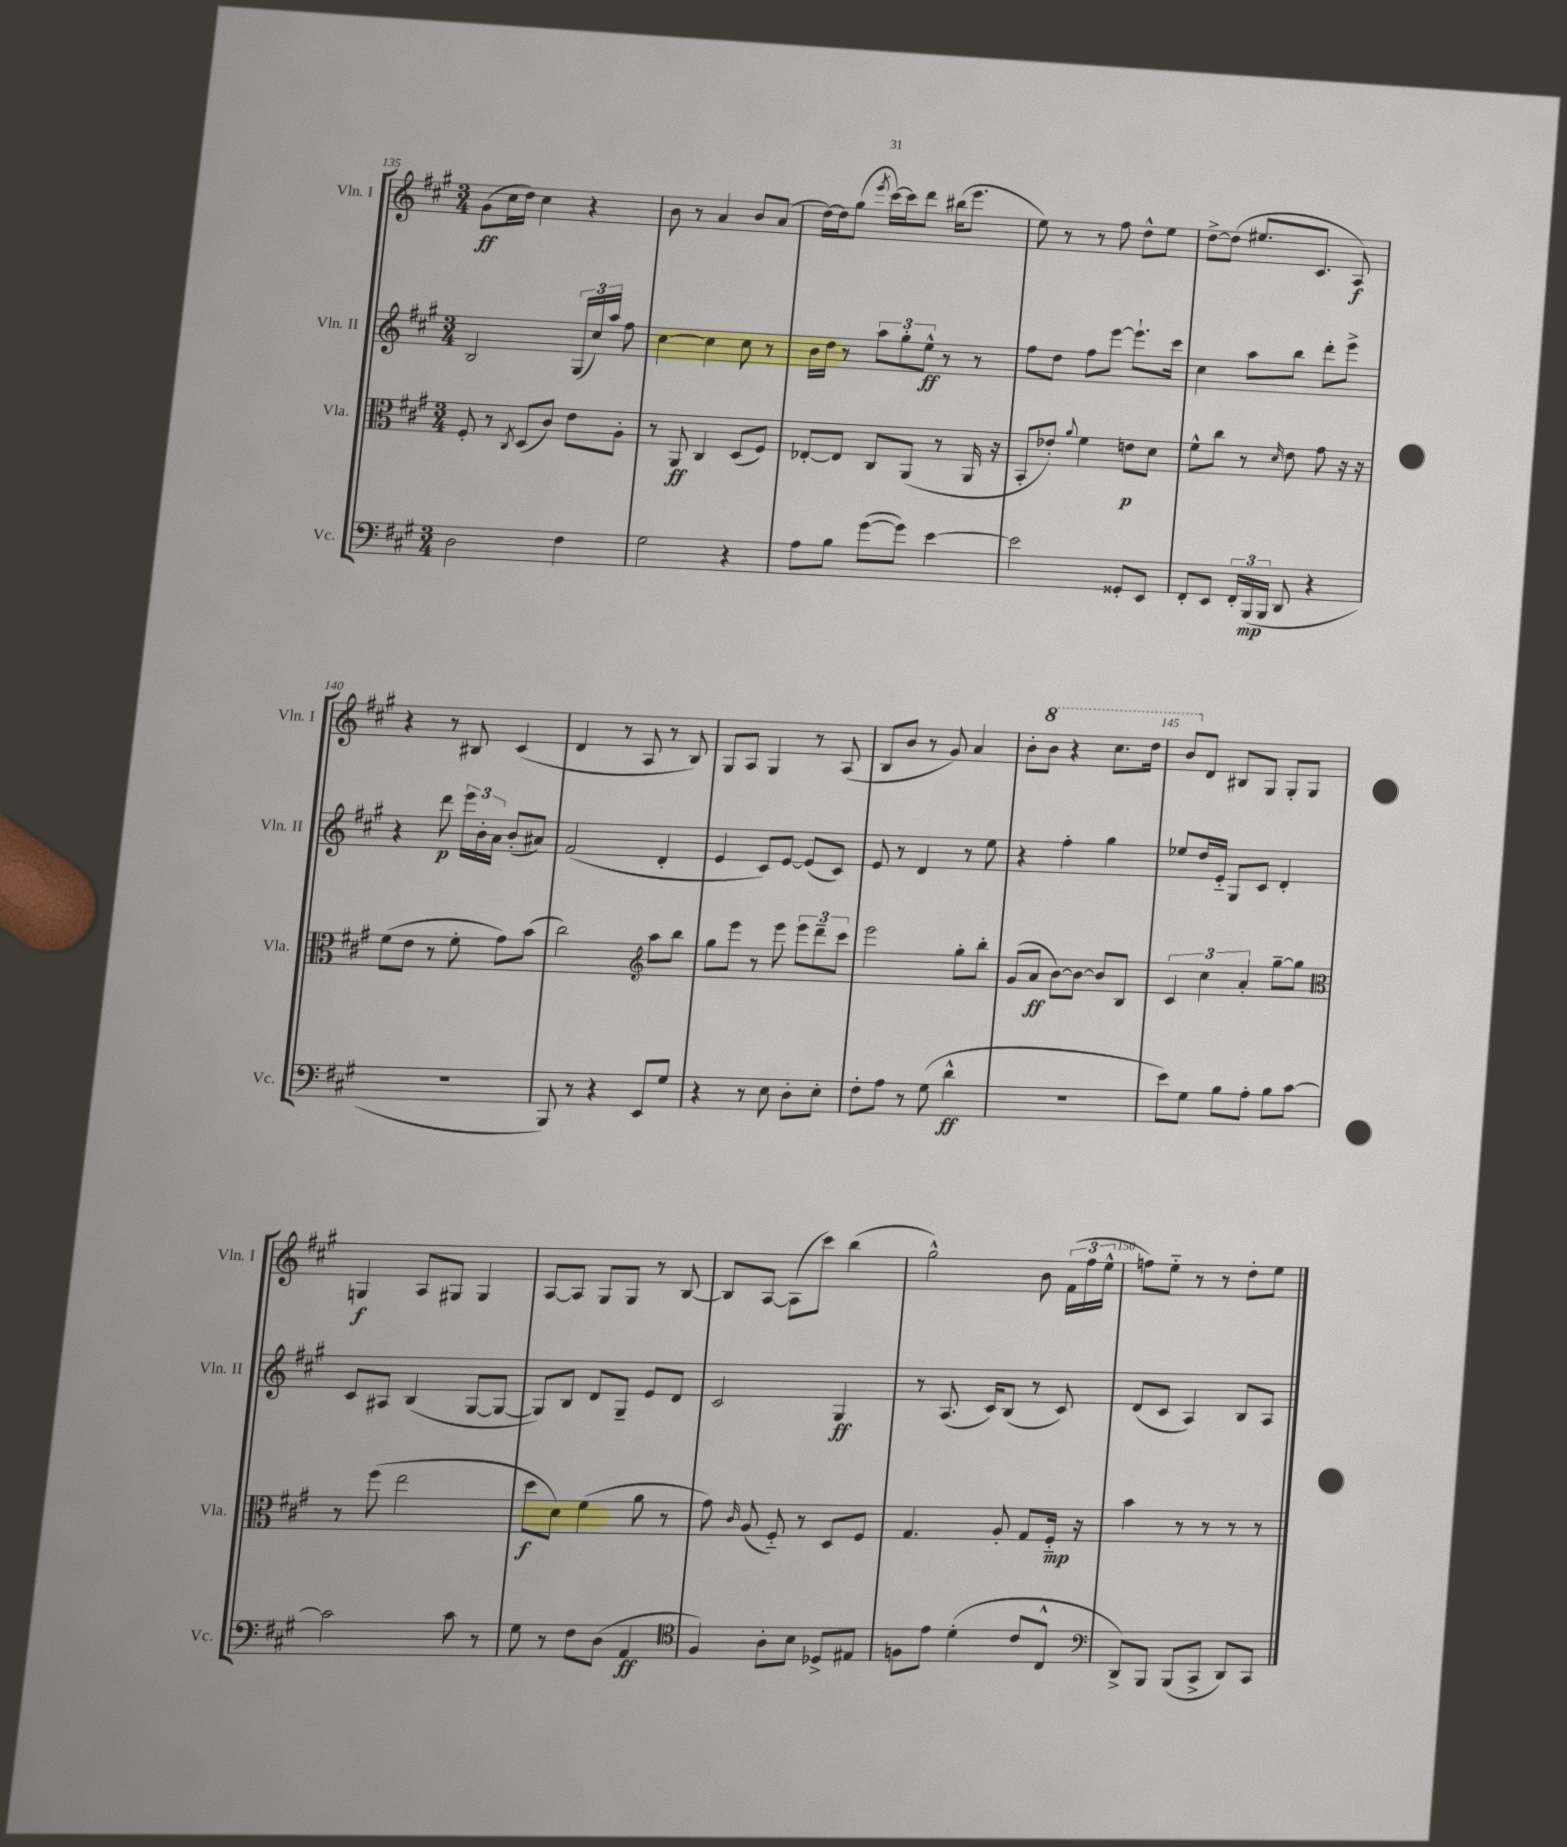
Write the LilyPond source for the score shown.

<<
\new StaffGroup <<
\new Staff = "s0" \with { instrumentName = "Vln. I" shortInstrumentName = "Vln. I" } {
    \clef treble \key a \major \numericTimeSignature \time 3/4
    \autoBeamOff gis'8[\ff( cis''16 d''16]) cis''4 r4 |
    b'8 r8 a'4 b'8[ a'8]( |
    d''16[~) d''16 gis''8]( \acciaccatura { e'''8 } cis'''16[~) cis'''16 d'''8] bis''16[( e'''8.] |
    e''8) r8 r8 fis''8 d''8[-^ e''8] |
    d''8[~-> d''8]( eis''8.[ cis'8.] a8\f) |
    r4 r8 bis8 cis'4( |
    d'4 r8 a8 r8 b8) |
    gis8[ a8] gis4 r8 a8( |
    b8[ b'8] r8 gis'8) a'4 |
    b'8[-. \ottava #1 b''8] r4 cis'''8.[ d'''16] |
    b''8[ \ottava #0 d'8] bis8[ gis8] gis8[-. gis8] |
    g4\f a8[ gis8] gis4 |
    a8[~ a8] gis8[ gis8] r8 b8~ |
    b8[ a8]~ a8[( cis'''8]) b''4( |
    gis''2-^) b'8 \tuplet 3/2 { fis'16[( fis''16 e''16]-^ } |
    f''8[) e''8]-_ r8 r8 d''8[-. e''8] \bar "|." |
}
\new Staff = "s1" \with { instrumentName = "Vln. II" shortInstrumentName = "Vln. II" } {
    \clef treble \key a \major \numericTimeSignature \time 3/4
    \autoBeamOff b2 \tuplet 3/2 { gis16[( cis''16) a''16] } fis''8 |
    cis''4~ cis''4 cis''8 r8 |
    b'16[ d''16] r8 \tuplet 3/2 { a''8[ gis''8-. e''8]-^\ff } r8 r8 |
    fis''8[ d''8] fis''8[ e'''8]~ e'''8.[-! cis'''16] |
    cis''4 a''8[ b''8] d'''8[-. e'''8]-> |
    r4 d'''8\p \tuplet 3/2 { e'''16[ b'16-. a'16] } b'8[-.( ais'8]) |
    fis'2( d'4-. |
    e'4 cis'8[) e'8]~ e'8[( cis'8]) |
    e'8 r8 d'4 r8 e''8 |
    r4 fis''4-. gis''4 |
    ees''8[ d''16 e'16]-_ gis8[ cis'8] d'4-. |
    cis'8[ ais8] b4( gis8[~ gis8]~ |
    gis8[) b8] d'8[ gis8]-- e'8[ d'8] |
    cis'2 gis4\ff |
    r8 a8.( cis'16[) b8]( r8 cis'8) |
    d'8[( cis'8] a4) b8[ a8] \bar "|." |
}
\new Staff = "s2" \with { instrumentName = "Vla." shortInstrumentName = "Vla." } {
    \clef alto \key a \major \numericTimeSignature \time 3/4
    \autoBeamOff fis8-. r8 \acciaccatura { cis8 } d8[( cis'8]) e'8[ a8]-. |
    r8 a,8\ff cis4 d8[( fis8]) |
    ees8[~-. ees8] cis8[ a,8]( r8 a,16 r16 |
    b,8[-. ees'8]-.) \appoggiatura { a'8 } fis'4 e'8[\p d'8] |
    fis'8[-^ cis''8] r8 \grace { d'16 } e'8 gis'8 r16 r16 |
    fis'8[( e'8] r8 fis'8-. gis'8[) b'8]( |
    cis''2) \clef treble a''8[ b''8] |
    gis''8[ e'''8] r8 e'''8 \tuplet 3/2 { e'''8[ d'''8-- cis'''8] } |
    e'''2 gis''8[-. b''8]-. |
    gis'8[( a'8]\ff b'8[~) b'8]~ b'8[ b8] |
    \tuplet 3/2 { cis'4 cis''4 a'4-. } gis''8[~-- gis''8] |
    \clef alto r8 fis''8( e''2 |
    d''8[\f d'8]) fis'4( a'8 r8 |
    gis'8) \grace { cis'16 } a8( fis8-_) r8 d8[ fis8] |
    gis4. a8-. gis8[ fis16]-_\mp r16 |
    b'4 r8 r8 r8 r8 \bar "|." |
}
\new Staff = "s3" \with { instrumentName = "Vc." shortInstrumentName = "Vc." } {
    \clef bass \key a \major \numericTimeSignature \time 3/4
    \autoBeamOff d2 fis4 |
    gis2 r4 |
    a8[ b8] gis'8[~( gis'8]) e'4~ |
    e'2 gisis,8[-. e,8] |
    fis,8[-. e,8] \tuplet 3/2 { fis,16[-. b,,16\mp( b,,16] } d,8 r4 |
    R2. |
    b,,8) r8 r4 e,8[ gis8] |
    r4 r8 e8 d8[-. e8]-. |
    fis8[-. a8] r8 gis8( d'4-^\ff |
    R2. |
    e'8[) gis8] b8[ a8]-. b8[ cis'8]~ |
    cis'2 cis'8 r8 |
    gis8 r8 fis8[ d8]( a,4\ff |
    \clef tenor fis4) a8[-. b8] des8[-> eis8] |
    f8[ e'8] d'4-.( cis'8[ cis8]-^ |
    \clef bass d,8[->) b,,8] b,,8[( cis,8]-> d,8[) cis,8] \bar "|." |
}
>>
>>
\layout { \context { \Score currentBarNumber = #135 \override BarNumber.break-visibility = ##(#f #t #t) barNumberVisibility = #(every-nth-bar-number-visible 5) } }
